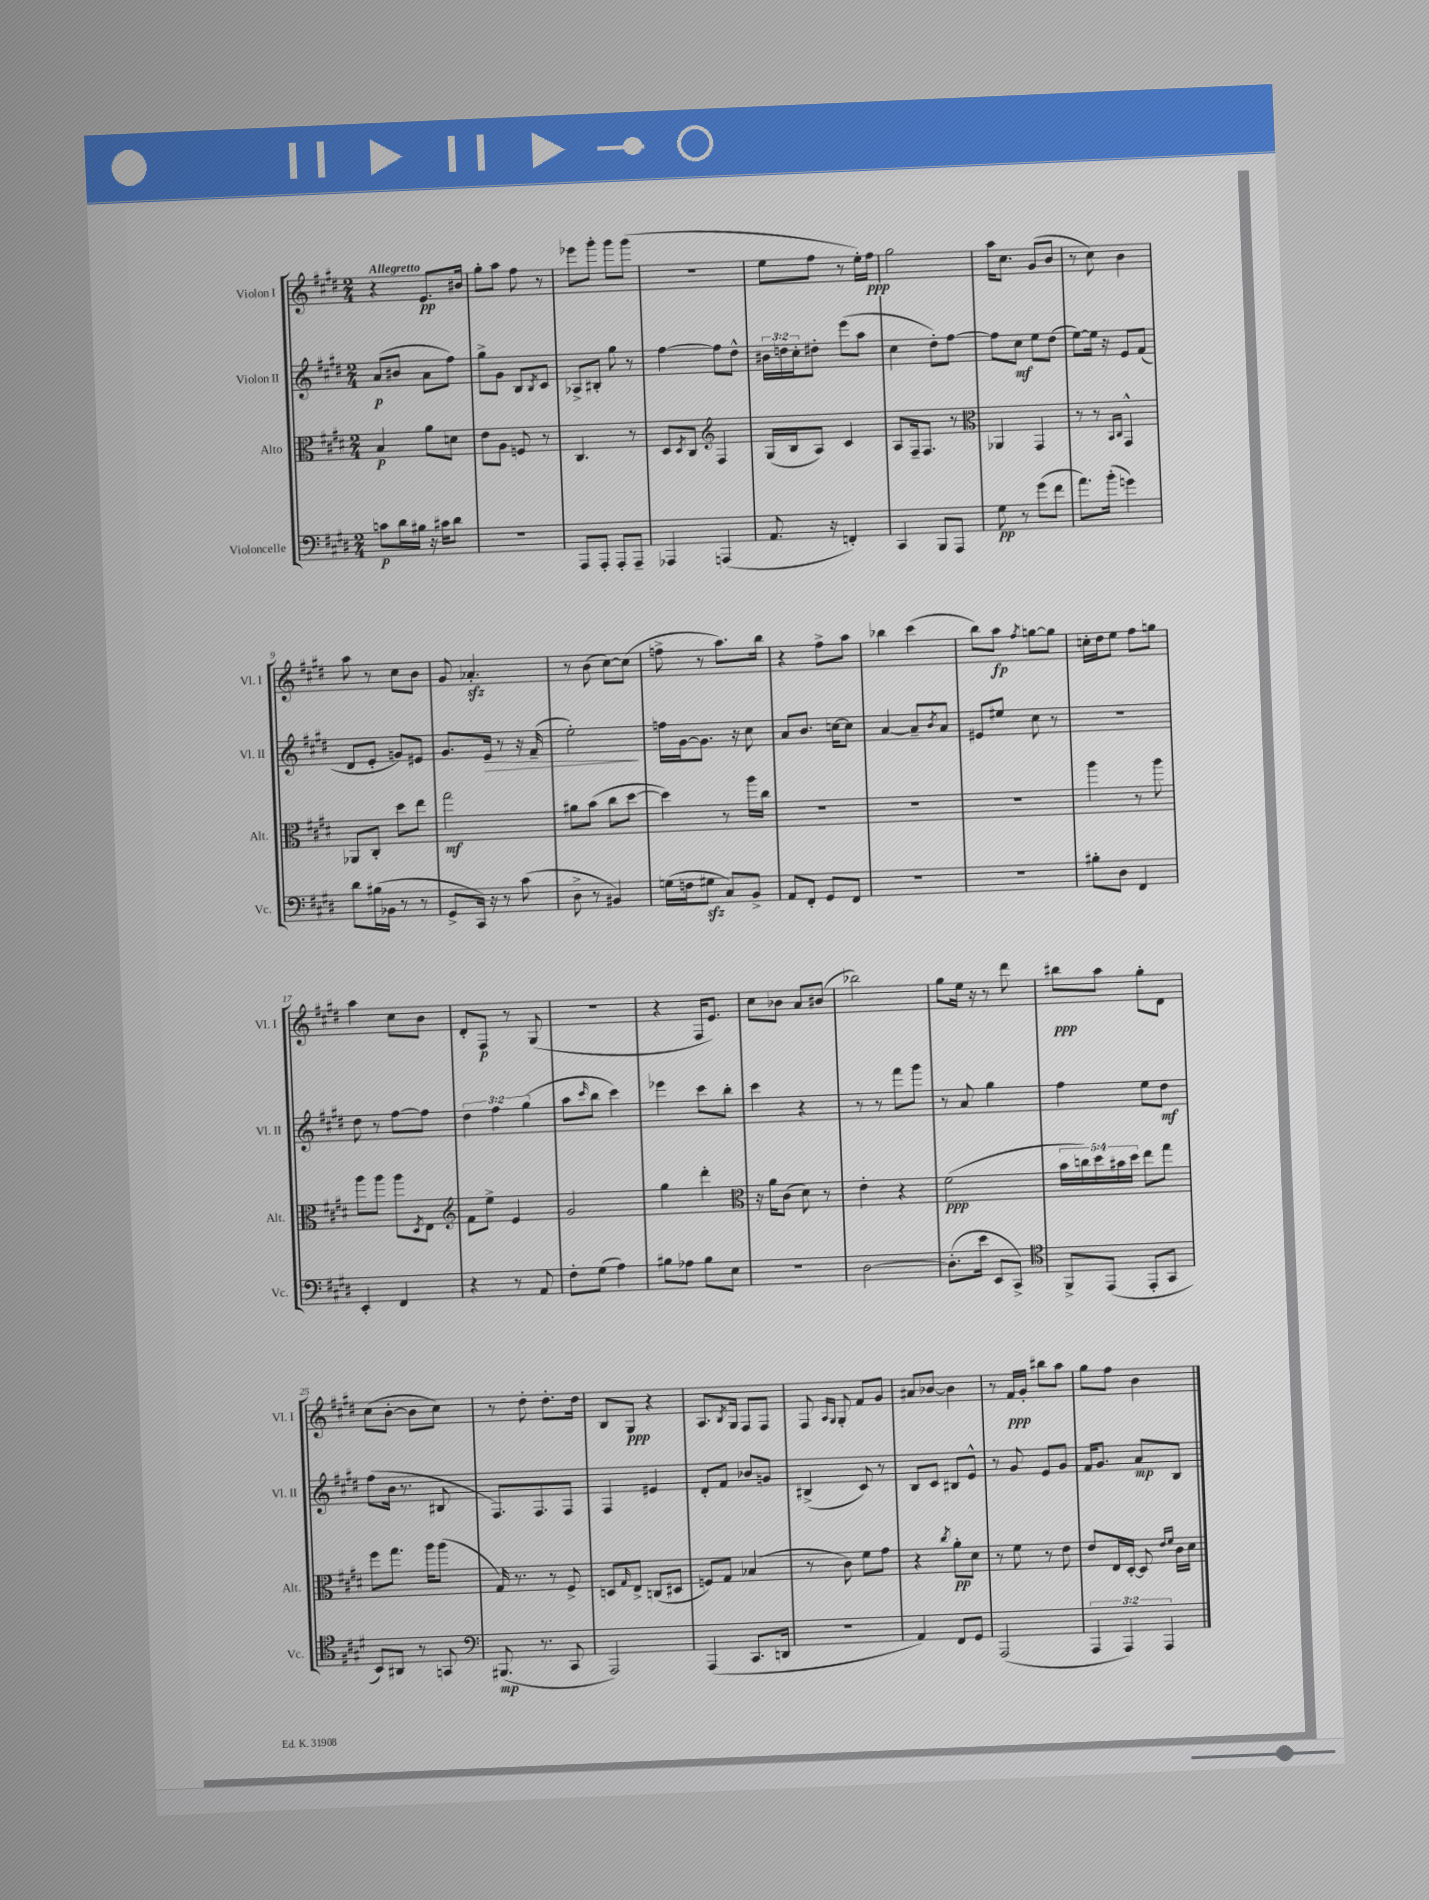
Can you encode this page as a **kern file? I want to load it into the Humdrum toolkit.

**kern	**dynam	**kern	**dynam	**kern	**dynam	**kern	**dynam
*part4	*part4	*part3	*part3	*part2	*part2	*part1	*part1
*staff4	*staff4	*staff3	*staff3	*staff2	*staff2	*staff1	*staff1
*I"Violoncelle	*	*I"Alto	*	*I"Violon II	*	*I"Violon I	*
*I'Vc.	*	*I'Alt.	*	*I'Vl. II	*	*I'Vl. I	*
*clefF4	*	*clefC3	*	*clefG2	*	*clefG2	*
*k[f#c#g#d#]	*	*k[f#c#g#d#]	*	*k[f#c#g#d#]	*	*k[f#c#g#d#]	*
*M2/4	*	*M2/4	*	*M2/4	*	*M2/4	*
=1	=1	=1	=1	=1	=1	=1	=1
!	!	!	!	!	!	!LO:TX:a:B:t=Allegretto	!
8cn\L	p	4B/	p	(8a/L	p	4r	.
16d#\L	.	.	.	8b#X/J	.	.	.
16B#X\JJ	.	.	.	.	.	.	.
16r	.	8a\L	.	8a\L	.	8.e/L	pp
16c#X\KL	.	.	.	.	.	.	.
8d#\J	.	8dn\J	.	8ff#\J)	.	.	.
.	.	.	.	.	.	16b#X/Jk	.
=2	=2	=2	=2	=2	=2	=2	=2
2r	.	8e\L	.	8gg#^\L	.	8gg#'\L	.
.	.	8A\J	.	8g#\J	.	8aa\J	.
.	.	8Fn/	.	8B/L	.	8ff#\	.
.	.	.	.	8qB/	.	.	.
.	.	8r	.	8c#/J	.	8r	.
=3	=3	=3	=3	=3	=3	=3	=3
8AAA/L	.	4.C#/	.	8A-X^/L	.	8eee-X\L	.
8AAA'/J	.	.	.	8B#X'/J	.	8ggg#'\J	.
8AAA'/L	.	.	.	8gg#\	.	8ggg#\L	.
8AAA~/J	.	8r	.	8r	.	(8ggg#\J	.
=4	=4	=4	=4	=4	=4	=4	=4
4AAA-X/	.	8D#/L	.	[4ff#\	.	2r	.
.	.	8qD#/	.	.	.	.	.
.	.	8C#/J	.	.	.	.	.
*	*	*clefG2	*	*	*	*	*
(4AAAn/	.	4F#/	.	8ff#\L]	.	.	.
.	.	.	.	8dd#^^\J	.	.	.
=5	=5	=5	=5	=5	=5	=5	=5
8.AA/	.	(16G#/LL	.	24b#X\LL	.	8ee\L	.
.	.	.	.	24ddn\	.	.	.
.	.	16B/J	.	.	.	.	.
.	.	.	.	24cc#'\J	.	.	.
.	.	8A/J)	.	8dd#X'\J	.	8ff#\J	.
16r	.	.	.	.	.	.	.
4FFn'/)	.	4c#/	.	(8eee\L	.	8r	.
.	.	.	.	8aa\J	.	16ee'\LL)	.
.	.	.	.	.	.	16ff#\JJ	ppp
=6	=6	=6	=6	=6	=6	=6	=6
4CC#/	.	8A/L	.	4cc#\	.	2gg#\	.
.	.	16F#~/k	.	.	.	.	.
.	.	8.F#/J	.	.	.	.	.
8BBB/L	.	.	.	8dd#'\L)	.	.	.
8AAA/J	.	8r	.	[8ff#\J	.	.	.
=7	=7	=7	=7	=7	=7	=7	=7
*	*	*clefC3	*	*	*	*	*
8G#\	pp	4AA-X/	.	8ff#\L]	.	16aa\KL	.
.	.	.	.	.	.	8.cc#\J	.
8r	.	.	.	8cc#\J	mf	.	.
(8g#\L	.	4GG#/	.	8ee\L	.	(8g#/L	.
8f#\J	.	.	.	(8dd#\J	.	8b/J	.
=8	=8	=8	=8	=8	=8	=8	=8
8.a\L)	.	8r	.	[8ee\L)	.	8r	.
.	.	8r	.	16ee\Jk]	.	8cc#\)	.
(16b'\Jk	.	.	.	16r	.	.	.
.	.	16qqBB/LL	.	.	.	.	.
.	.	16qqC#/JJ	.	.	.	.	.
4gn\)	.	4GG#^^/	.	8e/L	.	4b\	.
.	.	.	.	(8f#/J	.	.	.
!!LO:LB:g=z
=9	=9	=9	=9	=9	=9	=9	=9
8d#\L	.	8AA-X/L	.	8d#/L	.	8aa\	.
(16B#X\L	.	8C#'/J	.	8e'/J	.	8r	.
16BB-X\JJ	.	.	.	.	.	.	.
8r	.	8dd#\L	.	8gn/L)	.	8cc#\L	.
8r	.	8ee\J	.	8e#X/J	.	8b\J	.
=10	=10	=10	=10	=10	=10	=10	=10
8GG#^/L	.	2gg#\	mf	8.g#/L	.	8g#/	.
16CC#/Jk)	.	.	.	.	.	4.a-Xzz'/	.
!	!	!	!	!	!LO:HP:b	!	!
16r	.	.	.	16e/Jk	>	.	.
8r	.	.	.	8r	.	.	.
(8c#\	.	.	.	16r	.	.	.
.	.	.	.	(16f#~/	.	.	.
=11	=11	=11	=11	=11	=11	=11	=11
8D#^\	.	8a#X\L	.	2ee'\)	.	8r	.
8r	.	(8b\J	.	.	.	(8b\	.
4BB#X/)	.	8cc#\L	.	.	.	[8cc#\L)	.
.	.	[8dd#\J	.	.	.	(8cc#\J]	.
.	.	.	.	.	]	.	.
=12	=12	=12	=12	=12	=12	=12	=12
(16Gn\LL	.	4dd#\])	.	16ffn\LL	.	8ffn^\	.
16Fn\J	.	.	.	[16g#\J	.	.	.
8G#Xzz\J	.	.	.	8.g#\J]	.	8r	.
8C#/L)	.	8r	.	.	.	8.aa\L)	.
.	.	.	.	16r	.	.	.
8BB^/J	.	16aa\LL	.	8cc#\	.	.	.
.	.	16cc#\JJ	.	.	.	16bb\Jk	.
=13	=13	=13	=13	=13	=13	=13	=13
8AA/L	.	2r	.	8a/L	.	4r	.
8FF#'/J	.	.	.	8.b/J	.	.	.
8GG#/L	.	.	.	.	.	8ff#^\L	.
.	.	.	.	[16ccn\KL	.	.	.
8FF#/J	.	.	.	8cc\J]	.	8aa\J	.
=14	=14	=14	=14	=14	=14	=14	=14
2r	.	2r	.	[4a/	.	4bb-X\	.
.	.	.	.	8a~/L]	.	(4ccc#\	.
.	.	.	.	8qb/	.	.	.
.	.	.	.	8a/J	.	.	.
=15	=15	=15	=15	=15	=15	=15	=15
2r	.	2r	.	8e#X/L	.	8bb\L)	.
.	.	.	.	8ee#X/J	.	8aa\J	fp
.	.	.	.	.	.	8qff#/	.
.	.	.	.	8cc#\	.	[8ggn\L	.
.	.	.	.	8r	.	8gg\J]	.
=16	=16	=16	=16	=16	=16	=16	=16
8B#X'\L	.	4aa\	.	2r	.	16ccn'\LL	.
.	.	.	.	.	.	16dd#\J	.
8D#\J	.	.	.	.	.	8ee\J	.
4FF#/	.	8r	.	.	.	8ff#\L	.
.	.	8aa\	.	.	.	8ggn\J	.
!!LO:LB:g=z
=17	=17	=17	=17	=17	=17	=17	=17
4EE'/	.	8aa\L	.	8dd#\	.	4aa\	.
.	.	8aa\J	.	8r	.	.	.
4FF#/	.	8aa\L	.	[8ff#\L	.	8cc#\L	.
.	.	8qD#/	.	.	.	.	.
.	.	8E\J	.	8ff#\J]	.	8b\J	.
=18	=18	=18	=18	=18	=18	=18	=18
*	*	*clefG2	*	*	*	*	*
4r	.	8f#\L	.	6dd#\	.	8d#'/L	.
.	.	8ee^\J	.	.	.	8F#/J	p
.	.	.	.	6ff#\	.	.	.
8r	.	4e/	.	.	.	8r	.
.	.	.	.	(6gg#\	.	.	.
8AA/	.	.	.	.	.	(8G#/	.
=19	=19	=19	=19	=19	=19	=19	=19
8F#'\L	.	2g#/	.	8aa\L	.	2r	.
.	.	.	.	16qqccc#/	.	.	.
(8G#\J	.	.	.	8bb\J	.	.	.
4A\)	.	.	.	4ccc#\)	.	.	.
=20	=20	=20	=20	=20	=20	=20	=20
8B#X\L	.	4gg#\	.	4eee-X\	.	4r	.
8A-X\J	.	.	.	.	.	.	.
8B#\L	.	4ddd#'\	.	8ccc#\L	.	16F#/KL	.
.	.	.	.	.	.	8.e/J)	.
8E\J	.	.	.	8bb'\J	.	.	.
=21	=21	=21	=21	=21	=21	=21	=21
*	*	*clefC3	*	*	*	*	*
2r	.	16r	.	4ccc#\	.	8cc#\L	.
.	.	16a\KL	.	.	.	.	.
.	.	(8c#\J	.	.	.	8b-X\J	.
.	.	8d#\)	.	4r	.	8a/L	.
.	.	8r	.	.	.	(8b#X/J	.
=22	=22	=22	=22	=22	=22	=22	=22
[2D#\	.	4e'\	.	8r	.	2bb-X\)	.
.	.	.	.	8r	.	.	.
.	.	4r	.	8fff#\L	.	.	.
.	.	.	.	8ggg#\J	.	.	.
=23	=23	=23	=23	=23	=23	=23	=23
(8.D#'\L]	.	(2f#\	ppp	8r	.	8gg#\L	.
.	.	.	.	8a/	.	16ee\Jk	.
16e\Jk	.	.	.	.	.	16r	.
8EE/L	.	.	.	4gg#\	.	8r	.
8CC#^/J)	.	.	.	.	.	8ddd#\	.
=24	=24	=24	=24	=24	=24	=24	=24
*clefC4	*	*	*	*	*	*	*
8FF#^/L	.	20b\LL	.	4ff#\	.	8bb#X\L	ppp
.	.	20ccn\)	.	.	.	.	.
.	.	20dd#\	.	.	.	.	.
(8EE/J	.	.	.	.	.	8aa\J	.
.	.	20b#X\	.	.	.	.	.
.	.	20dd#\JJ	.	.	.	.	.
8EE'/L	.	8ee\L	.	8ee\L	.	8gg#'\L	.
8GG#/J	.	8gg#\J	.	8dd#\J	mf	8d#\J	.
!!LO:LB:g=z
=25	=25	=25	=25	=25	=25	=25	=25
8BB/L)	.	8ff#\L	.	(8ff#\L	.	(8cc#\L	.
8AA#X/J	.	8.gg#\J	.	16b\Jk	.	[8b'\J	.
.	.	.	.	8.r	.	.	.
8r	.	.	.	.	.	8b\L]	.
.	.	16aa\KL	.	.	.	.	.
8GGn/	.	(8aa\J	.	8B#X/	.	8cc#\J)	.
=26	=26	=26	=26	=26	=26	=26	=26
*clefF4	*	*	*	*	*	*	*
(8.BBB#X/	mp	16G#/)	.	8.F#/L)	.	8r	.
.	.	8.r	.	.	.	.	.
.	.	.	.	.	.	8dd#'\	.
8.r	.	.	.	8.F#/	.	.	.
.	.	8r	.	.	.	8.dd#'\L	.
8CC#/	.	8F#^/	.	8F#/J	.	.	.
.	.	.	.	.	.	16dd#\Jk	.
=27	=27	=27	=27	=27	=27	=27	=27
2AAA/)	.	8Dn/L	.	4F#/	.	8B/L	.
.	.	16qqG#/	.	.	.	.	.
.	.	8E^/J	.	.	.	8G#/J	ppp
.	.	(8Cn/L	.	4e#X/	.	4r	.
.	.	8D#X/J	.	.	.	.	.
=28	=28	=28	=28	=28	=28	=28	=28
(4AAA/	.	8Fn/L)	.	8d#'/L	.	8.A/L	.
.	.	8G#/J	.	8f#/J	.	.	.
.	.	.	.	.	.	8qB/	.
.	.	.	.	.	.	16G#/Jk	.
8.CC#/L	.	(4B-X/	.	8b-X/L	.	8F#/L	.
.	.	.	.	8gn/J	.	8F#/J	.
16DDn/Jk	.	.	.	.	.	.	.
=29	=29	=29	=29	=29	=29	=29	=29
2r	.	8r	.	(4B#X^/	.	8F#/	.
.	.	.	.	.	.	16qqA/LL	.
.	.	.	.	.	.	16qqG#/JJ	.
.	.	8c#\)	.	.	.	8G#'/	.
.	.	8f#\L	.	8c#/)	.	8f#/L	.
.	.	8g#\J	.	8r	.	8g#/J	.
=30	=30	=30	=30	=30	=30	=30	=30
4AA/)	.	4r	.	8B/L	.	8a#X/L	.
.	.	.	.	8c#/J	.	[8b-X/J	.
.	.	8qcc#/	.	.	.	.	.
8FF#/L	.	8a'\L	pp	8B#X/L	.	4b-\]	.
8GG#/J	.	8d#\J	.	8e^^/J	.	.	.
=31	=31	=31	=31	=31	=31	=31	=31
(2AAA/	.	8r	.	8r	.	8r	.
.	.	8f#\	.	8g#/	.	16f#/LL	ppp
.	.	.	.	.	.	16g#'/JJ	.
.	.	8r	.	8e/L	.	8bb#X\L	.
.	.	8e\	.	8g#/J	.	8aa\J	.
=32	=32	=32	=32	=32	=32	=32	=32
6AAA/	.	8e/L	.	16f#/KL	.	8gg#\L	.
.	.	.	.	8.g#/J	.	.	.
.	.	16E/L	.	.	.	8ff#\J	.
6AAA/)	.	.	.	.	.	.	.
.	.	[16D#'/JJ	.	.	.	.	.
.	.	8D#/]	.	8a/L	mp	4b\	.
6AAA/	.	.	.	.	.	.	.
.	.	16qqe/LL	.	.	.	.	.
.	.	16qqf#/JJ	.	.	.	.	.
.	.	16c#\LL	.	8B/J	.	.	.
.	.	16d#\JJ	.	.	.	.	.
==	==	==	==	==	==	==	==
*-	*-	*-	*-	*-	*-	*-	*-
